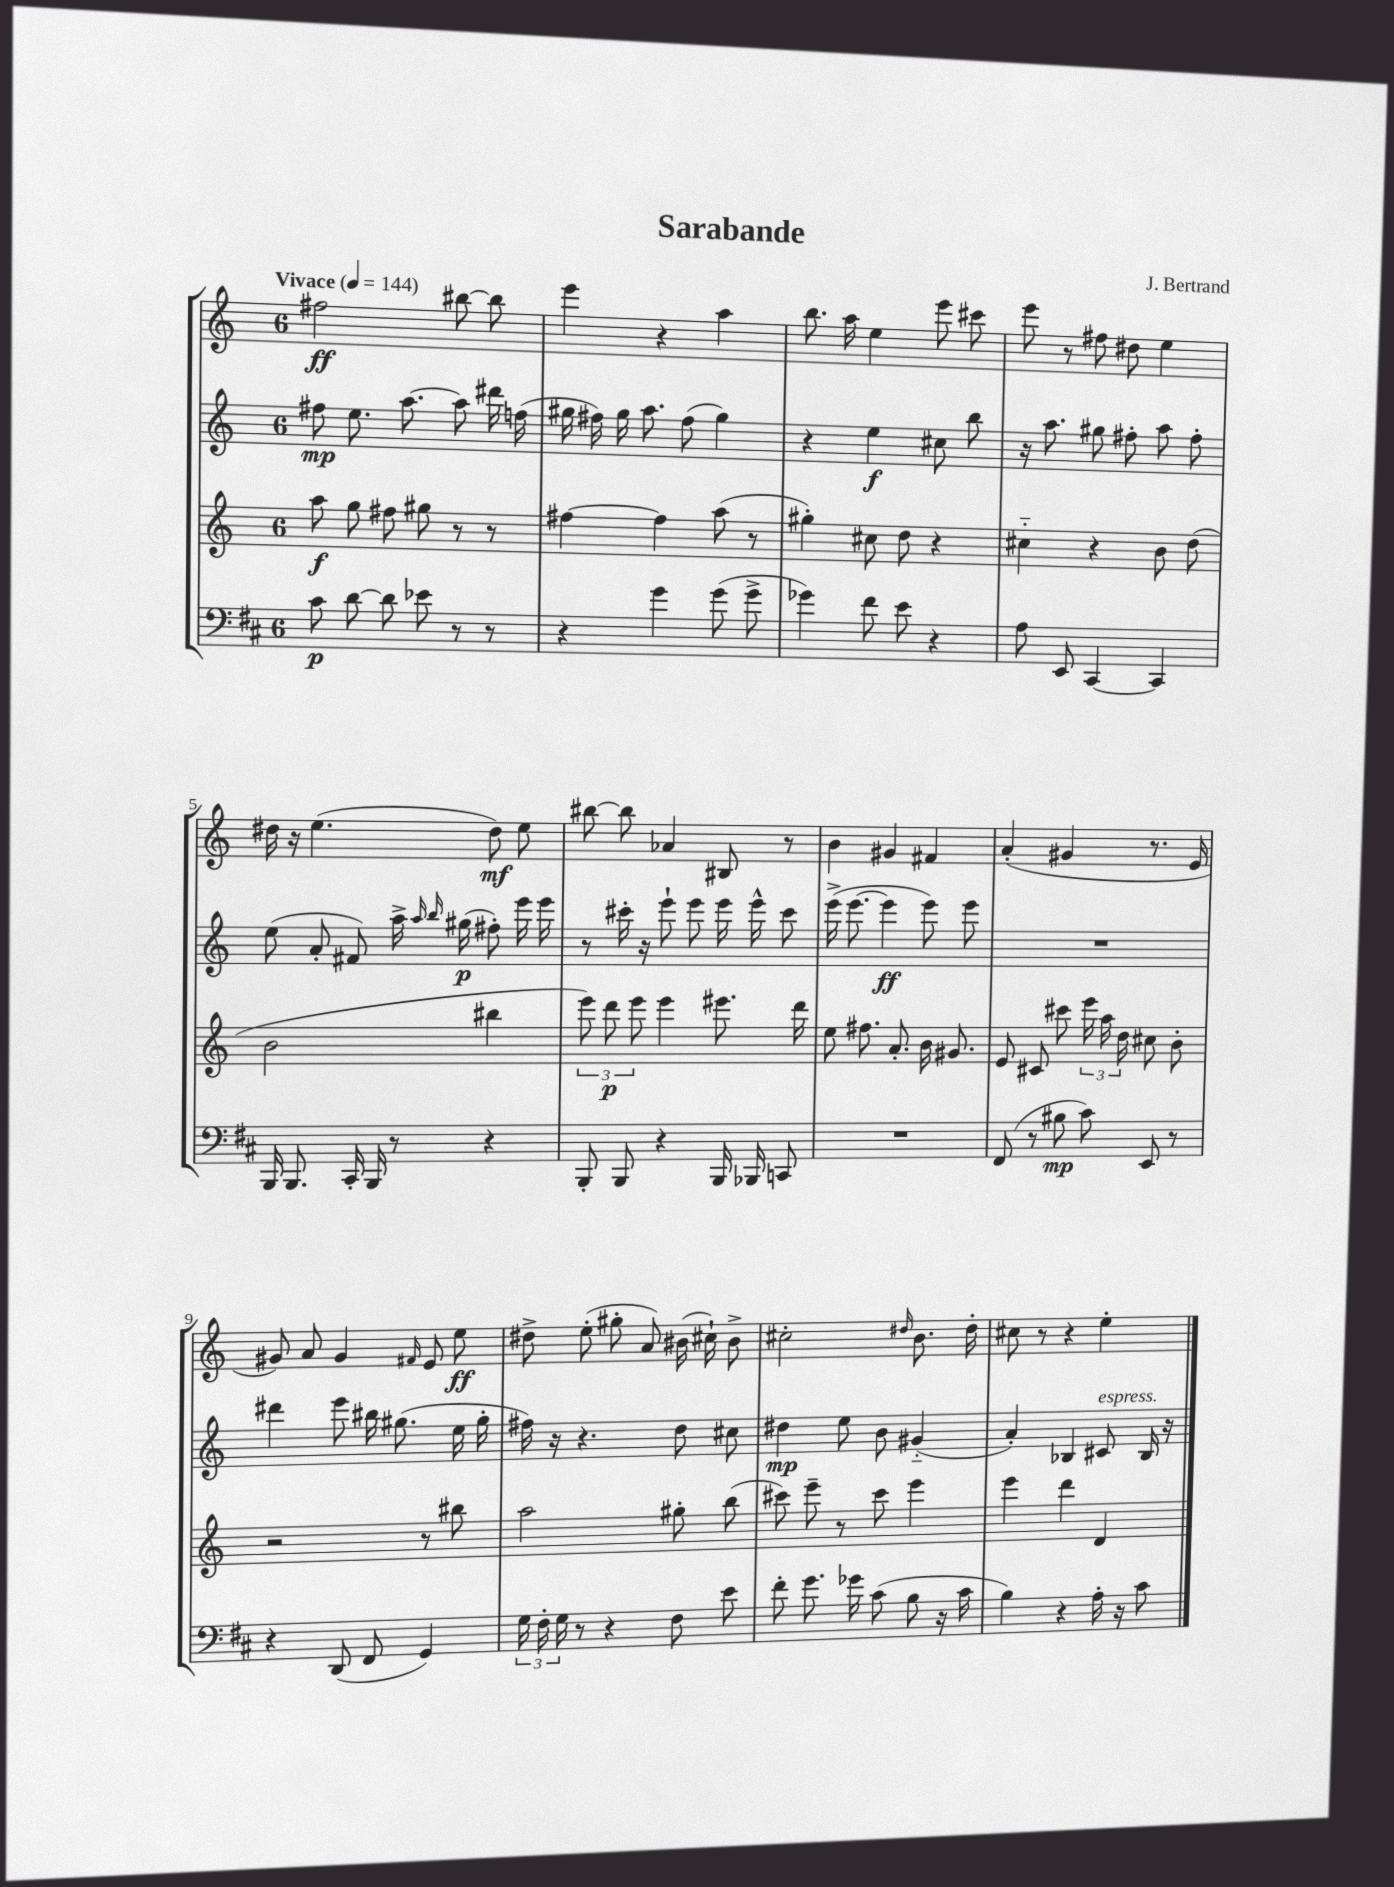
\header { title = "Sarabande" composer = "J. Bertrand" }
<<
\new StaffGroup <<
\new Staff = "s0" {
    \clef treble \key c \major \once \override Staff.TimeSignature.style = #'single-digit \time 6/8 \tempo "Vivace" 4 = 144
    \autoBeamOff fis''2\ff bis''8~ bis''8 |
    e'''4 r4 a''4 |
    b''8. a''16 e''4 e'''8 cis'''8 |
    e'''8 r8 fis''8 dis''8 e''4 |
    dis''16 r16 e''4.( dis''8\mf) e''8 |
    bis''8~ bis''8 aes'4 bis8 r8 |
    b'4 gis'4 fis'4 |
    a'4-.( gis'4 r8. e'16 |
    gis'8) a'8 gis'4 \grace { fis'16 } e'8 e''8\ff |
    dis''8-> e''8-.( gis''8-. a'8) bis'16( cis''16-!) bis'8-> |
    cis''2-. \grace { dis''16 } b'8. dis''16-. |
    cis''8 r8 r4 e''4-. \bar "|." |
}
\new Staff = "s1" {
    \clef treble \key c \major \once \override Staff.TimeSignature.style = #'single-digit \time 6/8
    \autoBeamOff fis''8\mp e''8. a''8.~ a''8 dis'''16 f''16( |
    gis''16 fis''16) gis''16 a''8. fis''8( gis''4) |
    r4 e''4\f cis''8 b''8 |
    r16 a''8. gis''8 fis''8-. a''8 fis''8-. |
    e''8( a'8-. fis'8) a''16-> \grace { a''16 b''16 } gis''16\p( fis''8-.) e'''16 e'''16 |
    r8 cis'''16-. r16 e'''8-! e'''8 e'''16 e'''16-^ cis'''8 |
    e'''16->( e'''8.~ e'''4\ff e'''8) e'''8 |
    R2. |
    dis'''4 e'''8 bis''16 gis''8.( e''16 gis''16-. |
    fis''16) r16 r4. d''8 cis''8 |
    dis''4\mp e''8 b'8 gis'4-_( |
    a'4-.) bes4 cis'8^\markup { \italic "espress." } bes16 r16 \bar "|." |
}
\new Staff = "s2" {
    \clef treble \key c \major \once \override Staff.TimeSignature.style = #'single-digit \time 6/8
    \autoBeamOff a''8\f g''8 fis''8 gis''8 r8 r8 |
    fis''4~ fis''4 a''8( r8 |
    gis''4-.) cis''8 d''8 r4 |
    cis''4-_ r4 b'8 d''8( |
    b'2 bis''4 |
    \tuplet 3/2 { e'''8) d'''8\p e'''8 } e'''4 eis'''8. d'''16 |
    e''8 fis''8. a'8.-. b'16 gis'8. |
    e'8 cis'8 cis'''8 \tuplet 3/2 { e'''16 a''16 d''16 } cis''8 b'8-. |
    r2 r8 bis''8 |
    a''2 gis''8-. b''8( |
    cis'''8) e'''8-- r8 cis'''8 e'''4 |
    e'''4 d'''4 d'4 \bar "|." |
}
\new Staff = "s3" {
    \clef bass \key d \major \once \override Staff.TimeSignature.style = #'single-digit \time 6/8
    \autoBeamOff cis'8\p d'8~ d'8 ees'8 r8 r8 |
    r4 g'4 g'8( g'8-> |
    ges'4) fis'8 e'8 r4 |
    a8 e,8 cis,4~ cis,4 |
    b,,16 b,,8. cis,16-. b,,16 r8 r4 |
    b,,8-. b,,8 r4 b,,16 bes,,16 c,8 |
    R2. |
    fis,8( r8 bis8\mp cis'8) e,8 r8 |
    r4 d,8( fis,8 g,4) |
    \tuplet 3/2 { g16 fis16-. g16 } r8 r4 fis8 e'8 |
    fis'8-. g'8. ges'16 cis'8( b8 r16 cis'16 |
    b4) r4 a16-. r16 cis'8 \bar "|." |
}
>>
>>
